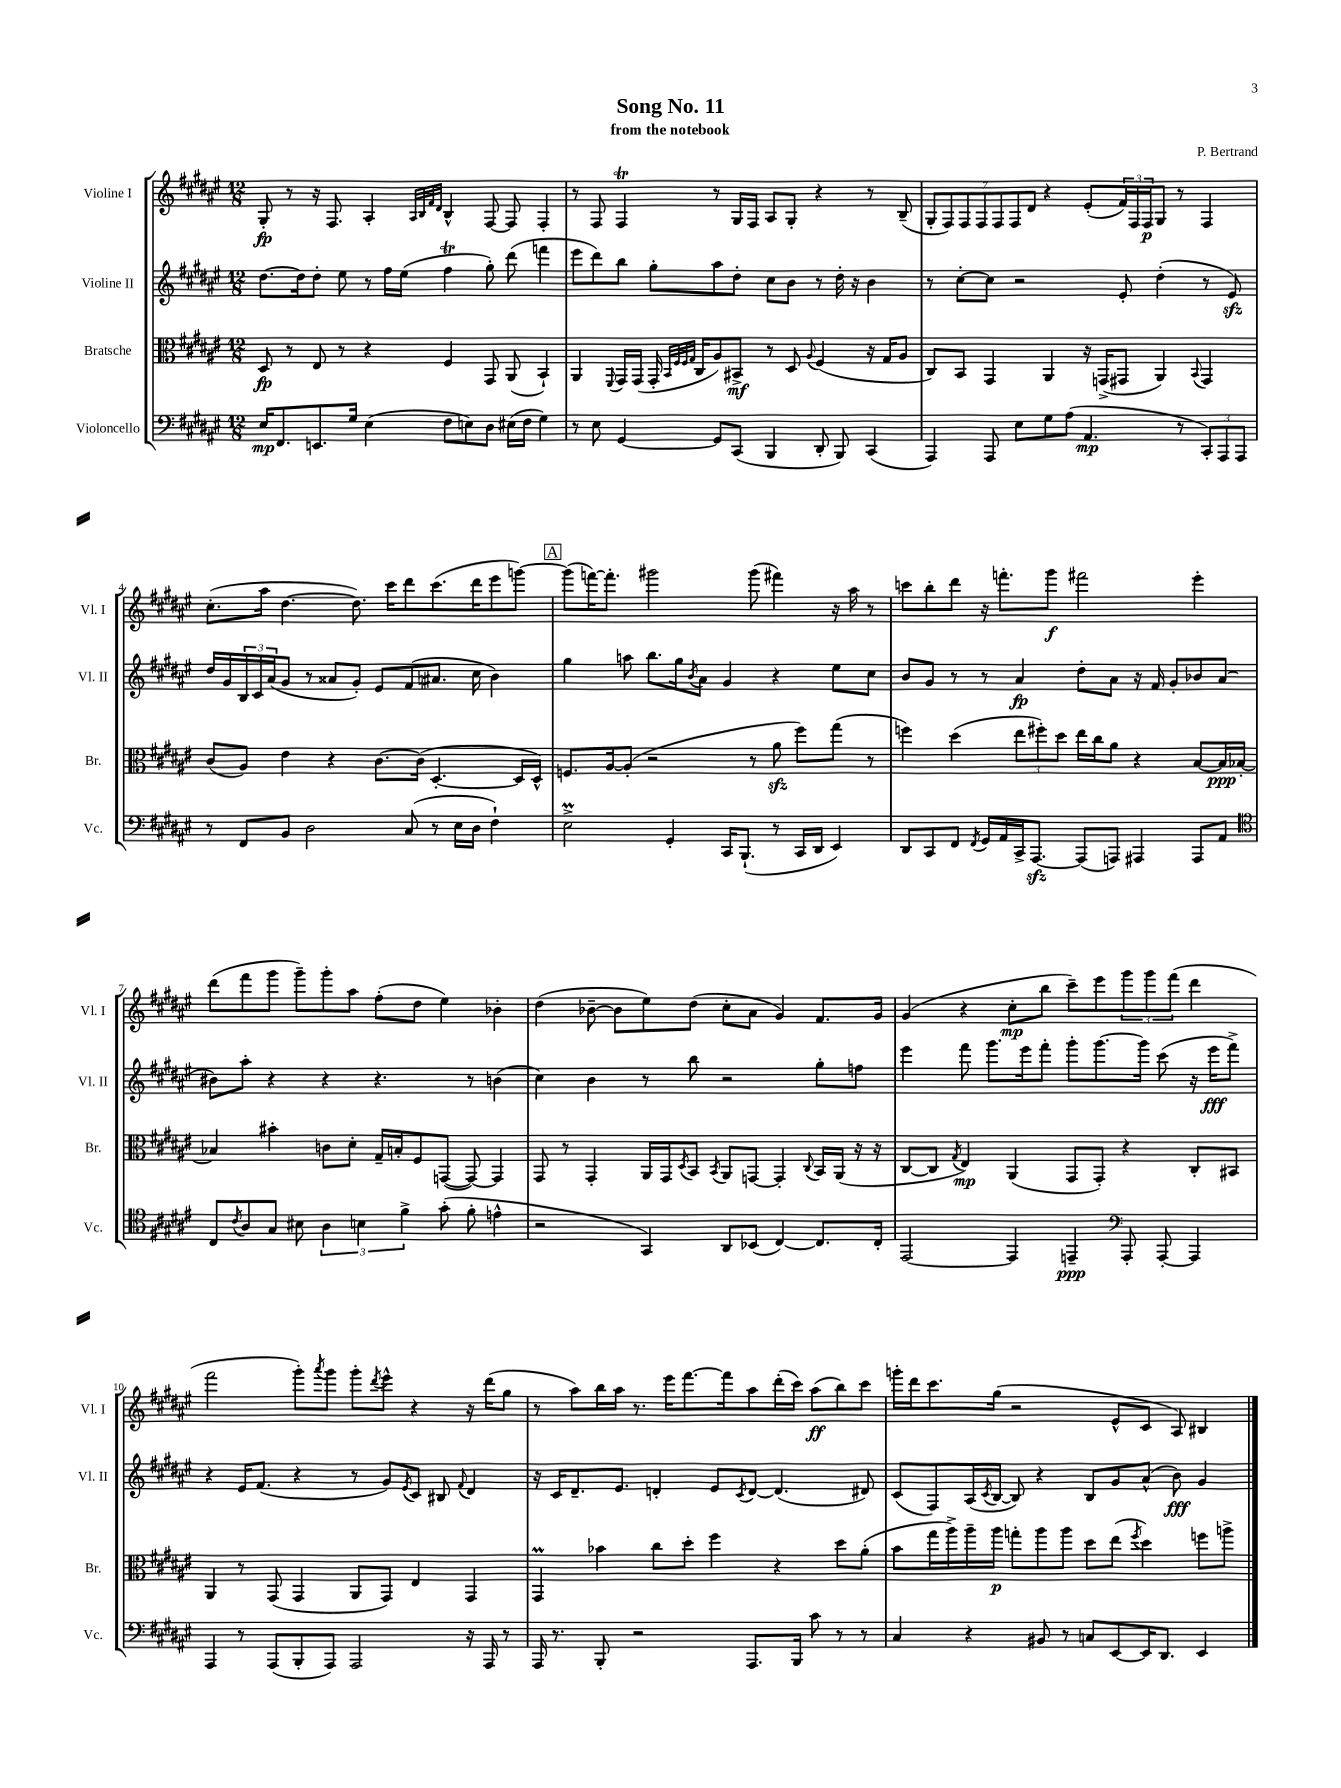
\header { title = "Song No. 11" composer = "P. Bertrand" subtitle = "from the notebook" }
<<
\new StaffGroup <<
\new Staff = "s0" \with { instrumentName = "Violine I" shortInstrumentName = "Vl. I" } {
    \clef treble \key fis \major \numericTimeSignature \time 12/8
    gis8-.\fp r8 r16 fis8. ais4-. \grace { ais32 b32 fis'32 dis'32 } b4-^ fis8~ fis8 fis4-. |
    r8 fis8 fis4\trill r8 gis16 fis16 ais8 gis8-. r4 r8 b8--( |
    \tuplet 7/4 { gis8-. fis8) fis8 fis8 fis8 fis8 dis'8 } r4 eis'8-.( \tuplet 3/2 { fis'16) fis16 fis16\p } gis8 r8 fis4 |
    cis''8.-.( ais''16 dis''4.~ dis''8.) cis'''16 dis'''8 cis'''8.( dis'''16 eis'''8 g'''8~) |
    \mark \markup { \box "A" } g'''8( f'''16~) f'''8.-. gis'''2 gis'''8( fis'''4) r16 ais''16 r8 |
    c'''8 b''8-. dis'''8 r16 f'''8.-. gis'''8\f fis'''2 eis'''4-. |
    dis'''8( fis'''8 gis'''8 gis'''8--) gis'''8-. ais''8 fis''8-.( dis''8 eis''4) bes'4-. |
    dis''4( bes'8~-- bes'8 eis''8) dis''8( cis''8-. ais'8 gis'4) fis'8. gis'16 |
    gis'4( r4 cis''8-.\mp b''8 cis'''8--) eis'''8 \tuplet 3/2 { gis'''8 gis'''8 fis'''8( } dis'''4 |
    fis'''2 gis'''8-.) \acciaccatura { ais'''8 } gis'''8 gis'''8-. \acciaccatura { dis'''8 } eis'''8-^ r4 r16 dis'''16( gis''8 |
    r8 ais''8) b''16 ais''16 r8. eis'''16 fis'''8.~ fis'''16 ais''8 dis'''16-.( cis'''16) ais''8\ff( b''8) cis'''8 |
    g'''16-. dis'''16 cis'''8. gis''16( r2 eis'8-^ cis'8 ais8) bis4 \bar "|." |
}
\new Staff = "s1" \with { instrumentName = "Violine II" shortInstrumentName = "Vl. II" } {
    \clef treble \key fis \major \numericTimeSignature \time 12/8
    dis''8.~ dis''16 dis''8-. eis''8 r8 fis''16 eis''16( fis''4\trill gis''8-.) dis'''8( f'''4 |
    eis'''8 dis'''8) b''8 gis''8-. ais''8 dis''8-. cis''8 b'8 r8 dis''16-. r16 b'4 |
    r8 cis''8~-. cis''8 r2 eis'8-. dis''4-.( r8 eis'8\sfz) |
    dis''16 gis'16 \tuplet 3/2 { b16 cis'16 ais'16( } gis'8 r8 aisis'8 gis'8-.) eis'8 fis'8( ais'8. cis''16 b'4) |
    \mark \markup { \box "A" } gis''4 a''8 b''8. gis''16 \acciaccatura { b'8 } ais'8 gis'4 r4 eis''8 cis''8 |
    b'8 gis'8 r8 r8 ais'4\fp dis''8-. ais'8 r16 fis'16 gis'8-. bes'8 ais'8( |
    bis'8) ais''8-. r4 r4 r4. r8 b'4( |
    cis''4) b'4 r8 b''8 r2 gis''8-. f''8 |
    eis'''4 fis'''8 gis'''8. eis'''16 fis'''8-. gis'''8-. gis'''8.~ gis'''16 cis'''8( r16 eis'''16\fff fis'''8->) |
    r4 eis'16 fis'8.( r4 r8 gis'8) \acciaccatura { eis'8 } cis'8 bis8 \appoggiatura { fis'8 } dis'4 |
    r16 cis'16 dis'8.-- eis'8. d'4-. eis'8 \acciaccatura { cis'8 } d'8~ d'4.( dis'8) |
    cis'8( fis8) ais16( \acciaccatura { cis'8 } b16~ b8) r4 b8 gis'8 ais'8-^( b'8\fff) gis'4 \bar "|." |
}
\new Staff = "s2" \with { instrumentName = "Bratsche" shortInstrumentName = "Br." } {
    \clef alto \key fis \major \numericTimeSignature \time 12/8
    dis8\fp r8 eis8 r8 r4 fis4 gis,8 ais,8( b,4-!) |
    ais,4 \appoggiatura { fis,8 } gis,16 gis,16( gis,16-. \grace { b,32 fis32 fis32 gis32 } cis16 ais8) bis,8->\mf r8 dis8 \appoggiatura { ais8 } fis4( r16 gis16 ais8 |
    cis8) b,8 gis,4 ais,4 r16 g,16->( gis,8 ais,4) \appoggiatura { b,8 } gis,4 |
    cis'8( ais8) eis'4 r4 cis'8.~ cis'16( dis4.~-. dis16 dis16-^) |
    \mark \markup { \box "A" } f8. ais16~ ais8-.( r2 r8 ais'8\sfz fis''8) gis''8( r8 |
    f''4) dis''4( \tuplet 3/2 { eis''8 fis''8-.) dis''8 } eis''16 cis''16 ais'8 r4 b8~ b16\ppp bes16~-. |
    bes4 bis'4-. c'8 dis'8-. gis16-- b16-. fis8 g,8~( g,8~) g,4 |
    gis,8 r8 gis,4-. ais,16 gis,16 \acciaccatura { dis8 } b,8 \acciaccatura { b,8 } ais,8 g,8~ g,4-. \appoggiatura { cis8 } b,16 ais,16( r16 r16 |
    cis8~ cis8 \acciaccatura { gis8 } eis4\mp) ais,4( gis,8 gis,8-.) r4 cis8-. bis,8 |
    ais,4 r8 gis,8( gis,4 ais,8 gis,8) eis4 gis,4 |
    gis,4\prall bes'4 cis''8 dis''8-. fis''4 r4 dis''8 ais'8-.( |
    b'8 gis''16 ais''16->) ais''16-- ais''16\p g''8-. ais''8 ais''8 dis''8 eis''8( \acciaccatura { fis''8 } dis''4) f''8 a''8-> \bar "|." |
}
\new Staff = "s3" \with { instrumentName = "Violoncello" shortInstrumentName = "Vc." } {
    \clef bass \key fis \major \numericTimeSignature \time 12/8
    eis16\mp fis,8. e,8. gis16 eis4( fis8 e8) dis8 eis16( fis16 gis4) |
    r8 eis8 gis,4~ gis,8 cis,8( b,,4 dis,8-. b,,8) cis,4( |
    ais,,4) ais,,8 eis8 gis8 ais8( ais,4.\mp r8 \tuplet 3/2 { cis,8-.) ais,,8 ais,,8 } |
    r8 fis,8 b,8 dis2 cis8( r8 eis16 dis16 fis4-!) |
    \mark \markup { \box "A" } eis2->\prall gis,4-. cis,16 b,,8.-!( r8 cis,16 dis,16 eis,4) |
    dis,8 cis,8 fis,8 \acciaccatura { fis,8 } gis,16 ais,16 cis,16-> ais,,8.~\sfz ais,,8( a,,8) ais,,4 ais,,8 ais,8 |
    \clef tenor cis8 \acciaccatura { cis'8 } ais8 gis8 bis8 \tuplet 3/2 { ais4 b4 fis'4-> } gis'8-.( fis'8-. e'4-^ |
    r2 gis,4) ais,8 bes,8( cis4~) cis8. cis16-. |
    eis,2~ eis,4 e,4--\ppp \clef bass ais,,8-. ais,,8~-. ais,,4 |
    ais,,4 r8 ais,,8( b,,8-. ais,,8) ais,,2 r16 ais,,16 r8 |
    ais,,16 r8. b,,8-. r2 ais,,8. b,,16 cis'8 r8 r8 |
    cis4 r4 bis,8 r8 c8 eis,8~ eis,16 dis,8. eis,4 \bar "|." |
}
>>
>>
